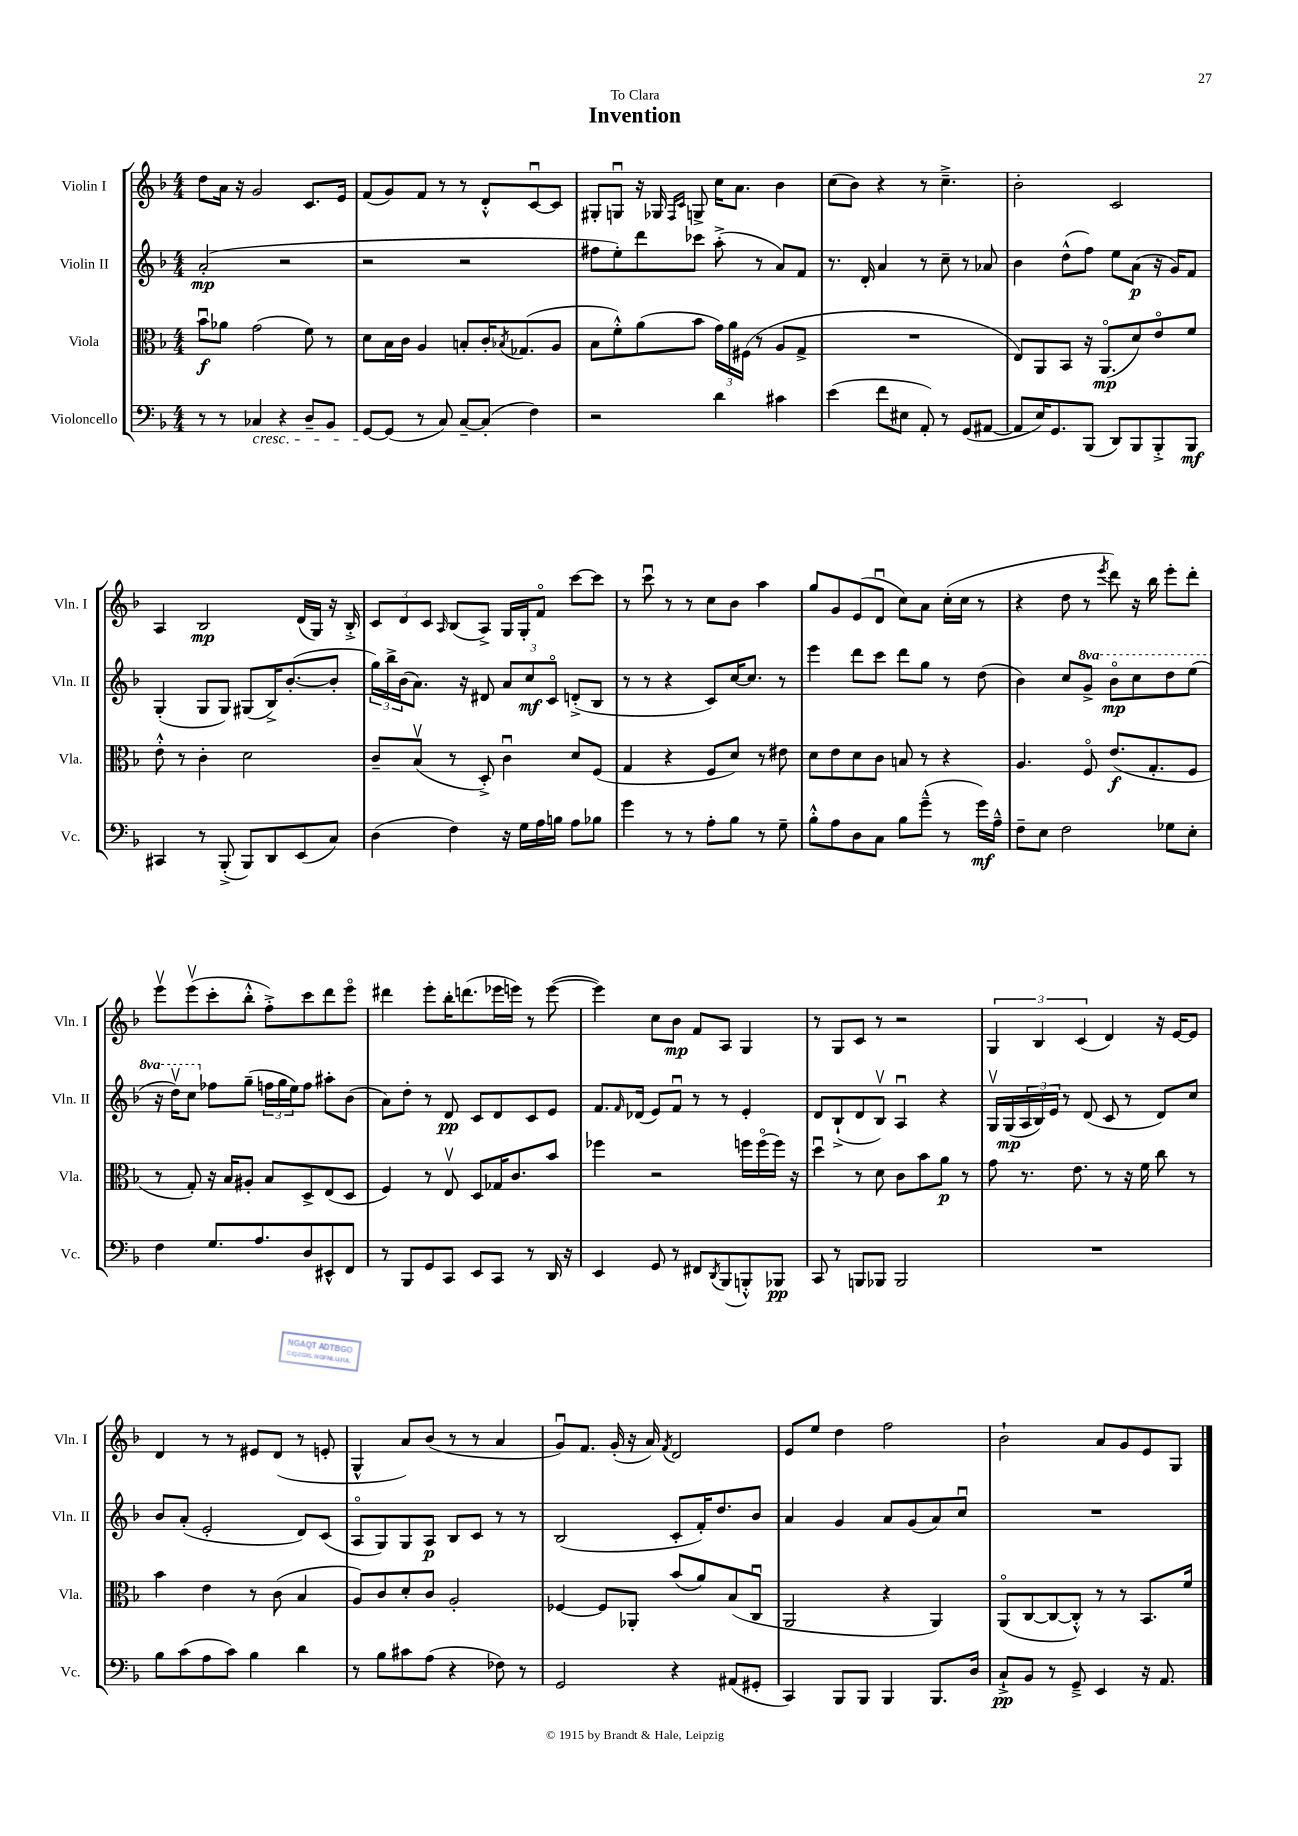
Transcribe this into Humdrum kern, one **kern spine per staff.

**kern	**dynam	**kern	**dynam	**kern	**dynam	**kern	**dynam
*part4	*part4	*part3	*part3	*part2	*part2	*part1	*part1
*staff4	*staff4	*staff3	*staff3	*staff2	*staff2	*staff1	*staff1
*I"Violoncello	*	*I"Viola	*	*I"Violin II	*	*I"Violin I	*
*I'Vc.	*	*I'Vla.	*	*I'Vln. II	*	*I'Vln. I	*
*clefF4	*	*clefC3	*	*clefG2	*	*clefG2	*
*k[b-]	*	*k[b-]	*	*k[b-]	*	*k[b-]	*
*M4/4	*	*M4/4	*	*M4/4	*	*M4/4	*
=1	=1	=1	=1	=1	=1	=1	=1
8r	.	8b-u\L	f	(2a'/	mp	8dd\L	.
8r	.	8a-X\J	.	.	.	16a\Jk	.
.	.	.	.	.	.	16r	.
!LO:TX:b:i:t=cresc.	!	!	!	!	!	!	!
4C-X/	.	(2g\	.	.	.	2g/	.
4r	.	.	.	2r	.	.	.
8D~/L	.	8f\)	.	.	.	8.c/L	.
8BB-/J	.	8r	.	.	.	.	.
.	.	.	.	.	.	16e/Jk	.
=2	=2	=2	=2	=2	=2	=2	=2
[8GG/L	.	8d\L	.	2r	.	(8f/L	.
(8GG/J]	.	16B-\L	.	.	.	8g/)	.
.	.	16c\JJ	.	.	.	.	.
8r	.	4A/	.	.	.	8f/J	.
8C/)	.	.	.	.	.	8r	.
[8C~/L	.	8Bn'/L	.	2r	.	8r	.
(8C'/J]	.	16c'/K	.	.	.	8d'^^/L	.
.	.	8qB-X/	.	.	.	.	.
.	.	(8.G-X/	.	.	.	.	.
4F\)	.	.	.	.	.	[8cu/	.
.	.	8A/J	.	.	.	8c/J]	.
=3	=3	=3	=3	=3	=3	=3	=3
2r	.	8B-\L	.	8ff#X\L	.	8G#X'/L	.
.	.	8f'^^\)	.	8ee'\)	.	8Gnu/J	.
.	.	(8a\	.	8ddd\	.	16r	.
.	.	.	.	.	.	16G-X/	.
.	.	.	.	.	.	16qqF/LL	.
.	.	.	.	.	.	16qqc/JJ	.
.	.	8b-\J	.	8ccc-X\J	.	8Gn^/	.
4d\	.	24g\LL)	.	(8aa'^\	.	16cc\KL	.
.	.	24a\	.	.	.	.	.
.	.	.	.	.	.	8.a\J	.
.	.	(24F#X\JJ	.	.	.	.	.
.	.	8r	.	8r	.	.	.
4c#X\	.	8A/L	.	8a/L)	.	4b-\	.
.	.	8G^/J	.	8f/J	.	.	.
=4	=4	=4	=4	=4	=4	=4	=4
(4e\	.	1r	.	8.r	.	(8cc\L	.
.	.	.	.	.	.	8b-\J)	.
.	.	.	.	16d'/	.	.	.
8f\L	.	.	.	4a/	.	4r	.
8E#X\J	.	.	.	.	.	.	.
8AA'/)	.	.	.	8r	.	8r	.
8r	.	.	.	8cc~\	.	4.cc~^\	.
(8GG/L	.	.	.	8r	.	.	.
[8AA#X/J	.	.	.	8a-X/	.	.	.
=5	=5	=5	=5	=5	=5	=5	=5
8AA#/L]	.	8E/L)	.	4b-\	.	2b-'\	.
16E/K)	.	8AA/	.	.	.	.	.
8.GG/	.	.	.	.	.	.	.
.	.	8BB-/J	.	(8dd^^\L	.	.	.
(8BBB-/J	.	16r	.	8ff\J)	.	.	.
.	.	(8.AA/L	mp	.	.	.	.
8DD/L)	.	.	.	8ee\L	.	2c/	.
8BBB-/	.	8d/)	.	(8a\J	p	.	.
8BBB-'^/	.	8e/	.	16r	.	.	.
.	.	.	.	16g/KL)	.	.	.
8BBB-/J	mf	8f/J	.	8f/J	.	.	.
!!LO:LB:g=z
=6	=6	=6	=6	=6	=6	=6	=6
4CC#X/	.	8e'^^\	.	(4G'/	.	4A/	.
.	.	8r	.	.	.	.	.
8r	.	4c'\	.	8G/L	.	2B-/	mp
(8BBB-'^/	.	.	.	8G/J)	.	.	.
8BBB-/L)	.	2d\	.	(8G#X/L	.	.	.
8DD/	.	.	.	16B-^/K)	.	.	.
.	.	.	.	([8.b-'/	.	.	.
(8EE/	.	.	.	.	.	(16d/LL	.
.	.	.	.	.	.	16G/JJ)	.
8C/J)	.	.	.	8b-'/J]	.	16r	.
.	.	.	.	.	.	16B-'^/	.
=7	=7	=7	=7	=7	=7	=7	=7
(4D\	.	8c~/L	.	24gg\LL)	.	12c/L	.
.	.	.	.	24bb-^\	.	.	.
.	.	.	.	(24b-\J	.	12d/	.
.	.	(8B-v/J	.	8.a\J)	.	.	.
.	.	.	.	.	.	12c/J	.
.	.	.	.	.	.	16qqA/	.
4F\)	.	8r	.	.	.	(8B-/L	.
.	.	.	.	16r	.	.	.
.	.	8D'^/)	.	8d#X/	.	8A^/J)	.
16r	.	4cu\	.	12a/L	.	16G/LL	.
16G\LL	.	.	.	.	.	16G'/J	.
.	.	.	.	12cc/	mf	.	.
16A\	.	.	.	.	.	8f/J	.
.	.	.	.	12c/J	.	.	.
16Bn\JJ	.	.	.	.	.	.	.
8A\L	.	8d/L	.	(8dn'^/L	.	[8ccc\L	.
8B-X\J	.	(8F/J	.	8B-/J	.	8ccc\J]	.
=8	=8	=8	=8	=8	=8	=8	=8
4g\	.	4G/	.	8r	.	8r	.
.	.	.	.	8r	.	8cccu\	.
8r	.	4r	.	4r	.	8r	.
8r	.	.	.	.	.	8r	.
8A'\L	.	8F/L	.	8c/L)	.	8cc\L	.
8B-\J	.	8d/J)	.	[16cc/K	.	8b-\J	.
.	.	.	.	8.cc/J]	.	.	.
8r	.	8r	.	.	.	4aa\	.
8G~\	.	8e#X\	.	8r	.	.	.
=9	=9	=9	=9	=9	=9	=9	=9
8B-'^^\L	.	8d\L	.	4eee\	.	8gg/L	.
8A\	.	8e\	.	.	.	8g/	.
8D\	.	8d\	.	8ddd\L	.	(8e/	.
8C\J	.	8c\J	.	8ccc\J	.	8du/J	.
8B-\L	.	8Bn/	.	8ddd\L	.	8cc\L)	.
(8g~^^\J	.	8r	.	8gg\J	.	8a\J	.
8r	.	4r	.	8r	.	(16cc'\LL	.
.	.	.	.	.	.	16cc\JJ	.
16g\LL)	mf	.	.	(8dd\	.	8r	.
16A~^^\JJ	.	.	.	.	.	.	.
=10	=10	=10	=10	=10	=10	=10	=10
8F~\L	.	4.A/	.	4b-\)	.	4r	.
8E\J	.	.	.	.	.	.	.
2F\	.	.	.	8cc/L	.	8dd\	.
*	*	*	*	*8va	*	*	*
.	.	8F/	.	8gg^/J	.	8r	.
.	.	.	.	.	.	8qeee/	.
.	.	(8.e/L	f	8bb-\L	mp	8ddd\)	.
.	.	.	.	8ccc\	.	16r	.
.	.	8.G'/	.	.	.	16bb-\	.
8G-X\L	.	.	.	8ddd\	.	8eee'\L	.
8E'\J	.	8F/J	.	(8eee\J	.	8ddd'\J	.
!!LO:LB:g=z
=11	=11	=11	=11	=11	=11	=11	=11
4F\	.	8r	.	16r	.	8eeev\L	.
.	.	.	.	16dddv\KL)	.	.	.
.	.	8G'/)	.	8ccc\J	.	(8eeev\	.
*	*	*	*	*X8va	*	*	*
8.G/L	.	16r	.	8ff-X\L	.	8ccc'\	.
.	.	16B-/KL	.	.	.	.	.
.	.	8A#X'/J	.	(8gg~\J	.	8bb-'^^\J	.
8.A/	.	.	.	.	.	.	.
.	.	8B-/L	.	24ffn\LL	.	8ff'^\L)	.
.	.	.	.	24gg\	.	.	.
.	.	.	.	24ee\J)	.	.	.
8D/	.	8D^/	.	8ff\J	.	8ccc\	.
8EE#X^^/	.	(8E/	.	8aa#X'\L	.	8ddd\	.
8FF/J	.	8D/J	.	(8b-\J	.	8eee\J	.
=12	=12	=12	=12	=12	=12	=12	=12
8r	.	4F/)	.	8a\L)	.	4ddd#X\	.
8BBB-/L	.	.	.	8dd'\J	.	.	.
8GG/	.	8r	.	8r	.	8eee'\L	.
8CC/J	.	8Ev/	.	8d/	pp	16bb-'\K	.
.	.	.	.	.	.	(8.dddn\	.
8EE/L	.	8D/L	.	8c/L	.	.	.
8CC/J	.	16G-X/K	.	8d/	.	16eee-X\L	.
.	.	8.c/	.	.	.	16eeen\JJ)	.
8r	.	.	.	8c/	.	8r	.
16DD/	.	8b-/J	.	8e/J	.	([8eee\	.
16r	.	.	.	.	.	.	.
=13	=13	=13	=13	=13	=13	=13	=13
4EE/	.	4ff-X\	.	8.f/L	.	4eee\])	.
.	.	.	.	16qqf/	.	.	.
.	.	.	.	(16d-X/Jk	.	.	.
8GG/	.	2r	.	8e/L)	.	8cc\L	.
8r	.	.	.	8fu/J	.	8b-\J	mp
8FF#X/L	.	.	.	8r	.	8f/L	.
8qDD/	.	.	.	.	.	.	.
(8BBB-/	.	.	.	8r	.	8A/J	.
8BBBn'^^/)	.	16ffn\LL	.	4e'/	.	4G/	.
.	.	(16ff\	.	.	.	.	.
8BBB-X/J	pp	16ff\JJ)	.	.	.	.	.
.	.	16r	.	.	.	.	.
=14	=14	=14	=14	=14	=14	=14	=14
8CC/	.	4ddu\	.	8d/L	.	8r	.
8r	.	.	.	(8B-`^/	.	8G/L	.
8BBBn/L	.	8r	.	8d/	.	8c/J	.
8BBB-X/J	.	8d\	.	8B-v/J)	.	8r	.
2BBB-/	.	8c\L	.	4Au/	.	2r	.
.	.	8b-\	.	.	.	.	.
.	.	8a\J	p	4r	.	.	.
.	.	8r	.	.	.	.	.
=15	=15	=15	=15	=15	=15	=15	=15
1r	.	8g\	.	16Gv/LL	.	6G/	.
.	.	.	.	(16G/	mp	.	.
.	.	8.r	.	24A/	.	.	.
.	.	.	.	24B-/)	.	6B-/	.
.	.	.	.	24e/JJ	.	.	.
.	.	.	.	8r	.	.	.
.	.	8.e\	.	.	.	.	.
.	.	.	.	.	.	(6c/	.
.	.	.	.	(8d/	.	.	.
.	.	8r	.	8c/	.	4d/)	.
.	.	16r	.	8r	.	.	.
.	.	16f\	.	.	.	.	.
.	.	8cc\	.	8d/L)	.	16r	.
.	.	.	.	.	.	[16e/KL	.
.	.	8r	.	8cc/J	.	8e/J]	.
!!LO:LB:g=z
=16	=16	=16	=16	=16	=16	=16	=16
8B-\L	.	4b-\	.	8b-/L	.	4d/	.
(8c\	.	.	.	(8a'/J	.	.	.
8A\	.	4e\	.	2e'/	.	8r	.
8c\J)	.	.	.	.	.	8r	.
4B-\	.	8r	.	.	.	8e#X/L	.
.	.	(8c\	.	.	.	(8d/J	.
4d\	.	4B-/	.	8d/L)	.	8r	.
.	.	.	.	(8c/J	.	8en'/	.
=17	=17	=17	=17	=17	=17	=17	=17
8r	.	8A/L)	.	8A/L	.	4G^^/	.
8B-\L	.	8c/	.	8G/)	.	.	.
8c#X\	.	8d'/	.	8G/	.	8a/L)	.
(8A\J	.	8c/J	.	8A/J	p	(8b-/J	.
4r	.	2A'/	.	8B-/L	.	8r	.
.	.	.	.	8c/J	.	8r	.
8F-X\)	.	.	.	8r	.	4a/	.
8r	.	.	.	8r	.	.	.
=18	=18	=18	=18	=18	=18	=18	=18
2GG/	.	[4F-X/	.	(2B-/	.	8gu/L)	.
.	.	.	.	.	.	8.f/J	.
.	.	8F-/L]	.	.	.	.	.
.	.	.	.	.	.	(16g'/	.
.	.	8AA-X'/J	.	.	.	16r	.
.	.	.	.	.	.	16a/)	.
.	.	.	.	.	.	8qf/	.
4r	.	(8b-/L	.	8c'/L	.	2d/	.
.	.	8a/)	.	16f'/K)	.	.	.
.	.	.	.	8.dd/	.	.	.
(8AA#X/L	.	(8B-/	.	.	.	.	.
8GG#X'/J	.	8Cu/J	.	8b-/J	.	.	.
=19	=19	=19	=19	=19	=19	=19	=19
4CC/)	.	2AA/	.	4a/	.	8e/L	.
.	.	.	.	.	.	8ee/J	.
8BBB-/L	.	.	.	4g/	.	4dd\	.
8BBB-/J	.	.	.	.	.	.	.
4BBB-/	.	4r	.	8a/L	.	2ff\	.
.	.	.	.	(8g/	.	.	.
8.BBB-/L	.	4AA/)	.	8a/)	.	.	.
.	.	.	.	8ccu/J	.	.	.
16D/Jk	.	.	.	.	.	.	.
=20	=20	=20	=20	=20	=20	=20	=20
8C`^/L	pp	(8AA/L	.	1r	.	2b-`\	.
8BB-/J	.	[8C/	.	.	.	.	.
8r	.	8C/_	.	.	.	.	.
8GG~^/	.	8C'^^/J])	.	.	.	.	.
4EE/	.	8r	.	.	.	8a/L	.
.	.	8r	.	.	.	8g/	.
16r	.	8.BB-/L	.	.	.	8e/	.
8.AA/	.	.	.	.	.	.	.
.	.	.	.	.	.	8G/J	.
.	.	16f/Jk	.	.	.	.	.
==	==	==	==	==	==	==	==
*-	*-	*-	*-	*-	*-	*-	*-
